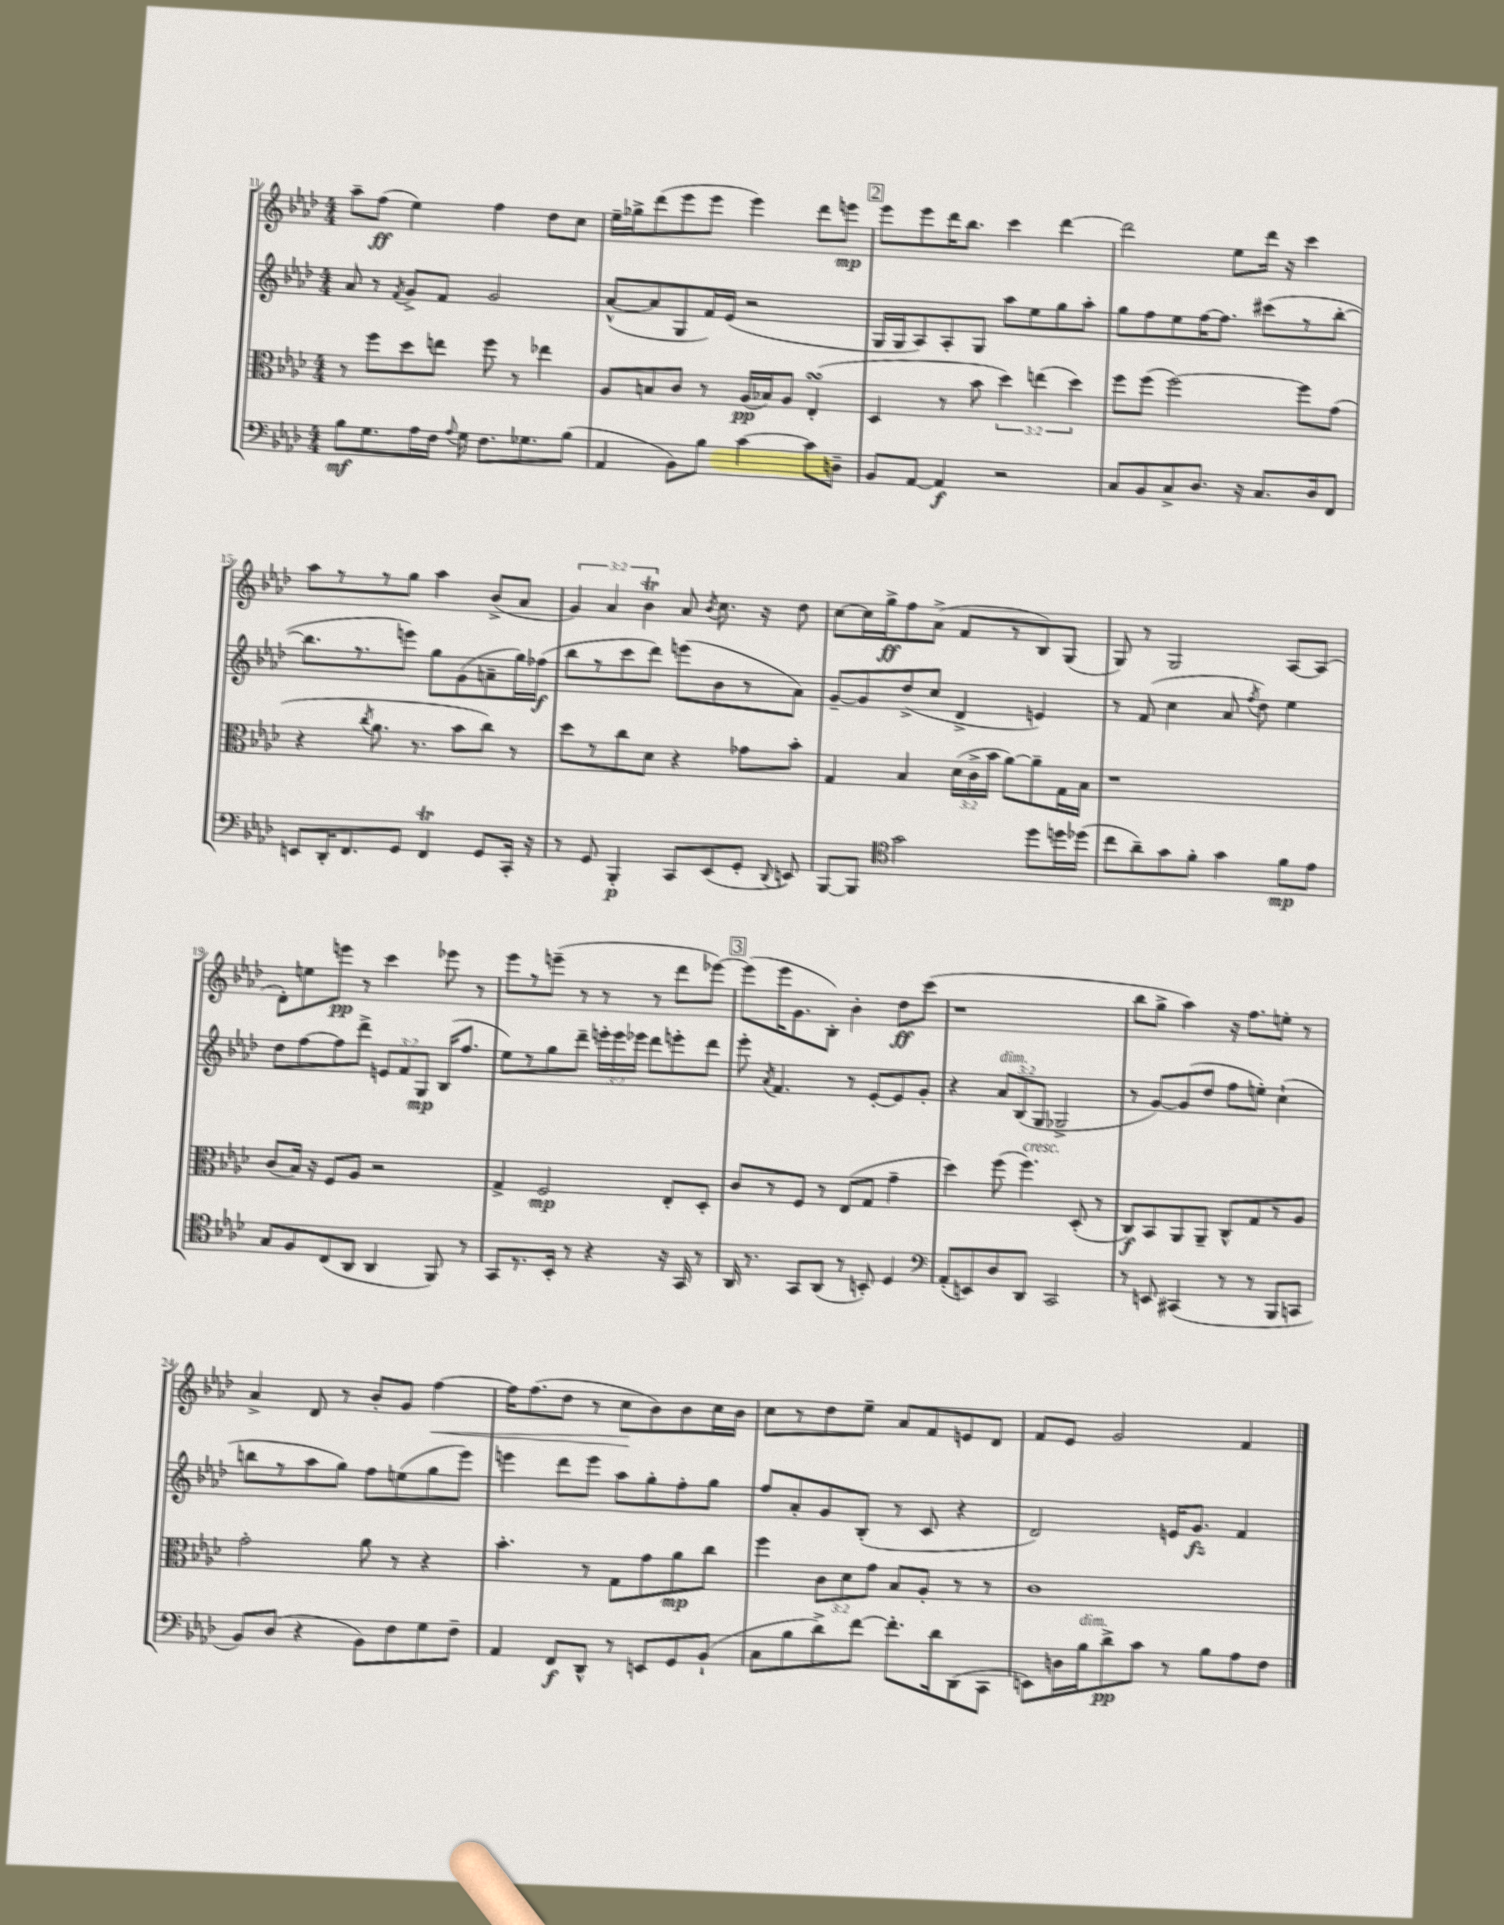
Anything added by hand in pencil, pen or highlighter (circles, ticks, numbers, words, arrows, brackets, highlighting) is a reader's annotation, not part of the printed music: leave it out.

**kern	**kern	**kern	**kern
*staff4	*staff3	*staff2	*staff1
*clefF4	*clefC3	*clefG2	*clefG2
*k[b-e-a-d-]	*k[b-e-a-d-]	*k[b-e-a-d-]	*k[b-e-a-d-]
*M4/4	*M4/4	*M4/4	*M4/4
8B-	8r	8a-	8aa-~
8.G	8ff	8r	(8ff
.	.	8qf	.
.	8dd-	8g^	4ee-)
16A-	.	.	.
16F	8ee	8f	.
8qqA-	.	.	.
16G	.	.	.
8.F	8ff	2g	4ff
.	8r	.	.
8.G-	.	.	.
.	4ee-	.	8dd-
(8B-	.	.	8cc
=	=	=	=
4AA-	8A-	([8a-^^	16ee-~
.	.	.	16gg-^
.	8B	8a-]	(8ddd-
8BB-)	8c	8G	8eee-
8B-	8r	16f)	8eee-
.	.	(16e-	.
[4c	(16A-	2r	4eee-)
.	16B-)	.	.
.	8A-	.	.
8c]	(4E-'	.	8ddd-
8D~	.	.	8eee
=	=	=	=
8BB-	4D-	16G	8eee-
.	.	16G	.
[8AA-	.	8A-)	8eee-
4AA-]	8r	8A-'	16ddd-
.	.	.	8.bb-
.	8b-	8G	.
2r	6dd-)	8aa-	4ccc
.	.	8ee-	.
.	(6ee	.	.
.	.	8gg	[4ddd-
.	6dd-)	.	.
.	.	8aa-'	.
=	=	=	=
8C	8ff	8gg	2ddd-]
8BB-	(8ff	8ff	.
8C^	[2ff)	8ee-	.
8.D-	.	[16ff	.
.	.	8.ff]	.
.	.	.	8ee-
16r	.	.	.
8.C	.	(8ccc#	16ddd-
.	.	.	16r
.	8ff]	8r	4ccc
16D-	.	.	.
8FF	(8g	[8bb-'	.
=	=	=	=
8EE	4r	8.bb-]	8aa-
16DD-'	.	.	8r
8.FF	.	8.r	.
.	8qcc	.	.
.	8.a-	.	8r
8GG	.	8eee)	8gg
.	8.r	.	.
4FF	.	8gg	4aa-
.	8b-	(8g	.
8GG	8cc)	8a~	(8b-^
16CC'	8r	16gg)	8a-
16r	.	(16ff-	.
=	=	=	=
8r	8dd-	8bb-	6g)
8GG	8r	8r	.
.	.	.	6a-
4BBB-'	8cc	8ccc	.
.	.	.	6b-
.	8d-	8ddd-)	.
8CC	4r	(8eee	8a-
.	.	.	8qb-
(8EE-	.	8b-	8.cc
8GG'	8g-	8r	.
.	.	.	16r
8qqDD-	.	.	.
8EE)	8b-'	8a-)	8dd-
=	=	=	=
[8BBB-	4G	[8g~	[8cc
8BBB-]	.	8g]	16cc]
.	.	.	16gg^
*clefC4	*	*	*
2g	4B-	(8dd-^	8ff
.	.	8cc	(8a-^
.	(24d-	4d-^	8f
.	24c^	.	.
.	24b-	.	.
.	[8a-)	.	8r
8dd-	8a-~]	4e)	8B-)
16dd	16G	.	(8G
(16dd-	16B-	.	.
=	=	=	=
8cc	1r	8r	8G)
8a-~)	.	(8f	8r
8g	.	4cc	2G
8f'	.	.	.
4g	.	8a-	.
.	.	8qff	.
.	.	8dd-)	.
8f	.	4ee-	[8A-
8e-	.	.	(8A-]
=	=	=	=
8G	(8c	8dd-	8d-')
8F	16B-)	[8ff	8ee
.	16r	.	.
(8C	8F	8ff]	8eee
8AA-	8A-	8ddd-^	8r
4AA-	2r	12e	4ccc
.	.	12f	.
.	.	12G	.
8FF)	.	(16B-	8eee-
.	.	8.ff	.
8r	.	.	8r
=	=	=	=
8GG	4G^	8ee-)	8eee-
8.r	.	8r	8r
.	2F	8gg	(8eee~
16BB-'	.	.	.
8r	.	8ddd-~	8r
4r	.	24eee'	8r
.	.	24eee	.
.	.	24eee-	.
.	.	8ddd-	8r
16r	8E-'	8eee'	8ddd-
16GG	.	.	.
8r	8D-'	8ddd-	[8eee-)
=	=	=	=
16AA-	8c	8eee-'	(8eee-]
8.r	.	.	.
.	.	8qa-	.
.	8r	4.f	16eee-
.	.	.	8.g
8GG	8F	.	.
(8AA-	8r	.	8B-')
8r	(8E-	8r	4b-'
8BB')	8G	[8e-'	.
4D-	4g~	8e-]	8dd-
.	.	8g'	(8ccc
=	=	=	=
*clefF4	*	*	*
(8AA-'	4dd-)	4r	1r
8EE)	.	.	.
8D-	(8ff	12a-	.
.	.	(12B-	.
8DD-	4.ff)	.	.
.	.	12G	.
2CC	.	2G-^	.
.	(8D-'	.	.
.	8r	.	.
=	=	=	=
8r	8C)	8r	8bb-
8EE	8BB-	[8g)	8gg^
(4CC#	8AA-	(8g]	4aa-)
.	8AA-~	8dd-	.
8r	8C^^	8ff	16r
.	.	.	8.ff
8r	8G	8ee')	.
8BBB-	8r	(4cc`	8ee'
8CC	8A-	.	8r
=	=	=	=
8BB-)	2g'	8bb	4a-^
(8D-	.	8r	.
4r	.	8aa-	8d-
.	.	8gg)	8r
8BB-)	8a-	8ff	8b-'
8F	8r	(8ee	8g
8G	4r	8gg	[4ff
8F~	.	8eee-)	.
=	=	=	=
4AA-	4.b-'	4eee	16ff]
.	.	.	(8.ff
8FF	.	8ddd-	8dd-
8DD-^^	8r	8eee	8r
8r	8G	8aa-	8cc
8EE	8g	8gg'	8b-)
8GG	8a-	8ff'	8b-
(8BB-`	8cc	8gg	16cc
.	.	.	16b-
=	=	=	=
8C	4ff	8ff	8cc
8B-	.	8a-'	8r
8d-^)	12c	8g	8dd-
.	12d-	.	.
[8f	.	(8B-'	8ee-~
.	12g	.	.
8.f']	8B-	8r	8a-
.	8A-'	8c	8f
16d-	.	.	.
(8DD-	8r	4r	8e
8CC	8r	.	8d-
=	=	=	=
8EE)	1c	2d-)	8f
16D	.	.	8e-
16B-	.	.	.
8d-^	.	.	2g
8c	.	.	.
8r	.	16e	.
.	.	8.g	.
8B-	.	.	.
8A-	.	4f	4f
8F	.	.	.
==	==	==	==
*-	*-	*-	*-
